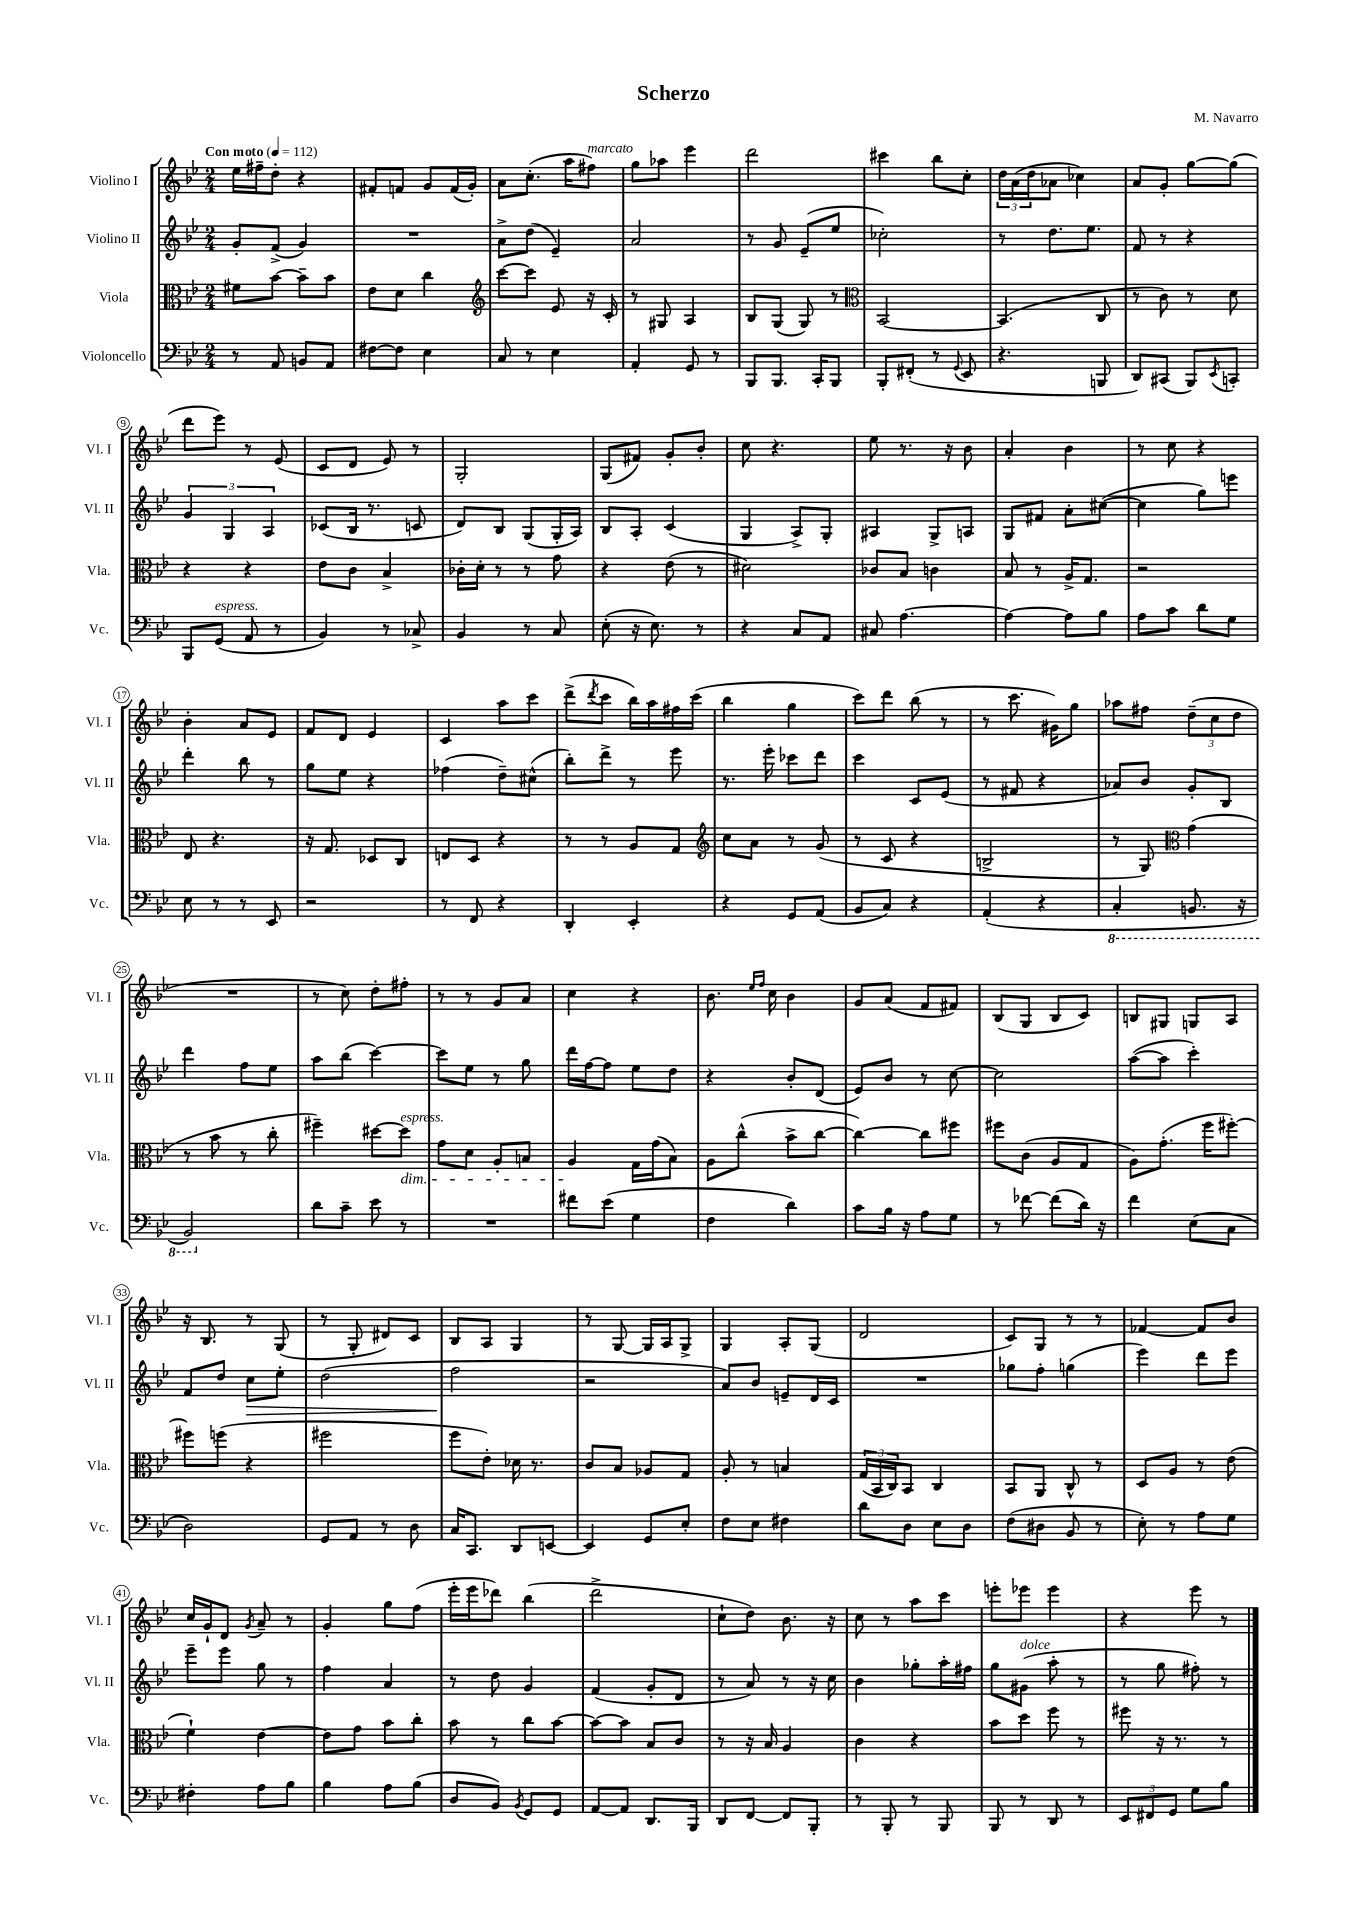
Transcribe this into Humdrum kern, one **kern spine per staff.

**kern	**kern	**kern	**dynam	**kern
*part4	*part3	*part2	*part2	*part1
*staff4	*staff3	*staff2	*staff2	*staff1
*I"Violoncello	*I"Viola	*I"Violino II	*	*I"Violino I
*I'Vc.	*I'Vla.	*I'Vl. II	*	*I'Vl. I
*clefF4	*clefC3	*clefG2	*	*clefG2
*k[b-e-]	*k[b-e-]	*k[b-e-]	*	*k[b-e-]
*M2/4	*M2/4	*M2/4	*	*M2/4
*MM112	*MM112	*MM112	*	*MM112
=1	=1	=1	=1	=1
!	!	!	!	!LO:TX:a:B:t=Con moto
8r	8f#X\L	8g'/L	.	16ee-\LL
.	.	.	.	16ff#X~\J
8AA/	[8b-\J	(8f^/J	.	8dd'\J
8BBn/L	8b-~\L]	4g/)	.	4r
8AA/J	8b-\J	.	.	.
=2	=2	=2	=2	=2
[8F#X\L	8e-\L	2r	.	8f#X'/L
8F#\J]	8d\J	.	.	8fn/J
4E-\	4cc\	.	.	8g/L
.	.	.	.	(16f/L
.	.	.	.	16g'/JJ)
=3	=3	=3	=3	=3
*	*clefG2	*	*	*
8C/	[8ccc\L	8a^\L	.	8a\L
8r	8ccc\J]	(8dd\J	.	(8.cc'\J
4E-\	8e-/	4e-~/)	.	.
.	.	.	.	16aa\KL
!	!	!	!	!LO:TX:a:i:t=marcato
.	16r	.	.	8ff#X\J)
.	16c'/	.	.	.
=4	=4	=4	=4	=4
4AA'/	8r	2a/	.	8gg\L
.	8G#X/	.	.	8aa-X\J
8GG/	4A/	.	.	4eee-\
8r	.	.	.	.
=5	=5	=5	=5	=5
8BBB-/L	8B-/L	8r	.	2ddd\
8.BBB-/J	(8G/J	8g/	.	.
.	8G/)	(8e-~/L	.	.
16CC'/KL	.	.	.	.
8BBB-/J	8r	8ee-/J	.	.
=6	=6	=6	=6	=6
*	*clefC3	*	*	*
8BBB-'/L	[2BB-/	2cc-X'\)	.	4ccc#X\
(8FF#X'/J	.	.	.	.
8r	.	.	.	8bb-\L
8qqGG/	.	.	.	.
8EE-/	.	.	.	8cc'\J
=7	=7	=7	=7	=7
4.r	(4.BB-/]	8r	.	24dd\LL
.	.	.	.	(24a\
.	.	.	.	24dd\J
.	.	8.dd\L	.	8a-X\J
.	.	.	.	4cc-X\)
.	.	8.ee-\J	.	.
8BBBn/	8C/	.	.	.
=8	=8	=8	=8	=8
8DD/L)	8r	8f/	.	8a/L
(8CC#X/J	8c\)	8r	.	8g'/J
8BBB-/L)	8r	4r	.	[8gg\L
8qEE-/	.	.	.	.
8CCn'/J	8d\	.	.	(8gg\J]
!!LO:LB:g=z
=9	=9	=9	=9	=9
8BBB-/L	4r	6g/	.	8ddd\L
!LO:TX:a:i:t=espress.	!	!	!	!
(8GG/J	.	.	.	8eee-\J)
.	.	6G/	.	.
8AA/	4r	.	.	8r
.	.	6A/	.	.
8r	.	.	.	(8e-/
=10	=10	=10	=10	=10
4BB-/)	8e-\L	(8c-X/L	.	8c/L
.	8c\J	16B-/Jk	.	8d/J
.	.	8.r	.	.
8r	4B-^/	.	.	8e-/)
8C-X^/	.	8cn/	.	8r
=11	=11	=11	=11	=11
4BB-/	16c-X'\LL	8d/L)	.	2G'/
.	16d'\JJ	.	.	.
.	8r	8B-/J	.	.
8r	8r	(8G/L	.	.
8C/	8g\	16G'/L	.	.
.	.	16A/JJ)	.	.
=12	=12	=12	=12	=12
(8E-'\	4r	8B-/L	.	(8G/L
16r	.	8A'/J	.	8f#X/J)
8.E-\)	.	.	.	.
.	(8e-\	(4c/	.	8g'/L
8r	8r	.	.	8b-'/J
=13	=13	=13	=13	=13
4r	2d#X\)	4G/	.	8cc\
.	.	.	.	4.r
8C/L	.	8A^/L)	.	.
8AA/J	.	8G'/J	.	.
=14	=14	=14	=14	=14
8C#X/	8c-X/L	4A#X/	.	8ee-\
[4.A\	8B-/J	.	.	8.r
.	4cn\	8G^/L	.	.
.	.	.	.	16r
.	.	8An/J	.	8b-\
=15	=15	=15	=15	=15
4A\_	8B-/	8G/L	.	4a'/
.	8r	8f#X/J	.	.
8A\L]	16A^/KL	8a'\L	.	4b-\
.	8.G/J	.	.	.
8B-\J	.	([8cc#X\J	.	.
=16	=16	=16	=16	=16
8A\L	2r	4cc#\]	.	8r
8c\J	.	.	.	8cc\
8d\L	.	8gg\L)	.	4r
8G\J	.	8eeen\J	.	.
!!LO:LB:g=z
=17	=17	=17	=17	=17
8E-\	8E-/	4ddd'\	.	4b-'\
8r	4.r	.	.	.
8r	.	8bb-\	.	8a/L
8EE-/	.	8r	.	8e-/J
=18	=18	=18	=18	=18
2r	16r	8gg\L	.	8f/L
.	8.G/	.	.	.
.	.	8ee-\J	.	8d/J
.	8D-X/L	4r	.	4e-/
.	8C/J	.	.	.
=19	=19	=19	=19	=19
8r	8En/L	(4ff-X\	.	4c/
8FF/	8D/J	.	.	.
4r	4r	8dd~\L)	.	8aa\L
.	.	(8cc#X^^\J	.	8ccc\J
=20	=20	=20	=20	=20
4DD'/	8r	8bb-'\L)	.	(8ddd^\L
.	.	.	.	8qddd/
.	8r	8ddd^\J	.	8ccc\J
4EE-'/	8A/L	8r	.	16bb-\LL)
.	.	.	.	16aa\
.	8G/J	8eee-\	.	16ff#X\
.	.	.	.	(16ccc\JJ
=21	=21	=21	=21	=21
*	*clefG2	*	*	*
4r	8cc\L	8.r	.	4bb-\
.	8a\J	.	.	.
.	.	16eee-'\	.	.
8GG/L	8r	8ccc-X\L	.	4gg\
(8AA/J	(8g/	8ddd\J	.	.
=22	=22	=22	=22	=22
8BB-/L	8r	4ccc\	.	8ccc\L)
8C/J)	8c/	.	.	8ddd\J
4r	4r	8c/L	.	(8bb-\
.	.	(8e-/J	.	8r
=23	=23	=23	=23	=23
(4AA'/	2Bn^/	8r	.	8r
.	.	8f#X/	.	8.ccc\
4r	.	4r	.	.
.	.	.	.	16g#X\KL)
.	.	.	.	8gg\J
=24	=24	=24	=24	=24
*8ba	*	*	*	*
4CC'/	8r	8a-X/L)	.	8aa-X\L
.	8G/)	8b-/J	.	8ff#X\J
*	*clefC3	*	*	*
8.BBBn/	(4g\	8g'/L	.	(12dd~\L
.	.	.	.	12cc\
.	.	8B-/J	.	.
.	.	.	.	12dd\J
16r	.	.	.	.
!!LO:LB:g=z
=25	=25	=25	=25	=25
2BBB-/)	8r	4ddd\	.	2r
.	8b-\	.	.	.
.	8r	8ff\L	.	.
.	8cc'\	8ee-\J	.	.
=26	=26	=26	=26	=26
*X8ba	*	*	*	*
8d\L	4ff#X~\)	8aa\L	.	8r
8c~\J	.	(8bb-\J	.	8cc\)
8e-\	[8dd#X\L	[4ccc\)	.	8dd'\L
!	!LO:TX:a:i:t=espress.	!	!	!
!	!LO:TX:b:i:t=dim.	!	!	!
8r	8dd#\J]	.	.	8ff#X'\J
=27	=27	=27	=27	=27
2r	8g\L	8ccc\L]	.	8r
.	8d\J	8ee-\J	.	8r
.	8A'/L	8r	.	8g/L
.	8Bn/J	8gg\	.	8a/J
=28	=28	=28	=28	=28
8f#X\L	4A/	16ddd\LL	.	4cc\
.	.	[16ff\J	.	.
(8e-\J	.	8ff\J]	.	.
4G\	16G\LL	8ee-\L	.	4r
.	(16g\J	.	.	.
.	8B-\J)	8dd\J	.	.
=29	=29	=29	=29	=29
4F\	8A\L	4r	.	8.b-\
.	(8cc^^\J	.	.	.
.	.	.	.	16qqee-/LL
.	.	.	.	16qqff/JJ
.	.	.	.	16cc\
4d\)	8b-^\L	8b-'/L	.	4b-\
.	[8cc\J	(8d/J	.	.
=30	=30	=30	=30	=30
8c\L	4cc\_)	8e-/L)	.	8g/L
16B-\Jk	.	8b-/J	.	(8a/J
16r	.	.	.	.
8A\L	8cc\L]	8r	.	8f/L
8G\J	8ff#X\J	[8cc\	.	8f#X/J)
=31	=31	=31	=31	=31
8r	8ff#X\L	2cc\]	.	(8B-/L
[8f-X\	(8c\J	.	.	8G/J
(8f-\L]	8A/L	.	.	8B-/L
16d\Jk)	8G/J	.	.	8c/J)
16r	.	.	.	.
=32	=32	=32	=32	=32
4f\	8A\L)	([8aa\L	.	8Bn/L
.	(8.g'\J	8aa\J]	.	8G#X/J
(8E-\L	.	4ccc'\)	.	8Gn/L
.	16ff\KL	.	.	.
8C\J	[8ff#X'\J)	.	.	8A/J
!!LO:LB:g=z
=33	=33	=33	=33	=33
2D\)	8ff#X\L]	8f/L	.	16r
.	.	.	.	8.B-/
.	(8ffn\J	8dd/J	.	.
!	!	!	!LO:HP:b	!
.	4r	8cc\L	>	8r
.	.	8ee-'\J	.	(8G/
=34	=34	=34	=34	=34
8GG/L	2ff#X\	(2dd\	.	8r
8AA/J	.	.	.	8G'/
8r	.	.	.	8d#X/L)
8D\	.	.	.	8c/J
=35	=35	=35	=35	=35
16C/KL	8ff\L	2ff\	.	8B-/L
8.CC/J	.	.	.	.
.	8e-'\J)	.	.	8A/J
8DD/L	16d-X\	.	.	4G/
.	8.r	.	.	.
[8EEn/J	.	.	.	.
.	.	.	]	.
=36	=36	=36	=36	=36
4EE/]	8c/L	2r	.	8r
.	8B-/J	.	.	[8G/
8GG/L	8A-X/L	.	.	16G/LL]
.	.	.	.	16A/J
8E-'/J	8G/J	.	.	8G^/J
=37	=37	=37	=37	=37
8F\L	8A'/	8a/L)	.	4G/
8E-\J	8r	8b-/J	.	.
4F#X\	4Bn/	8en~/L	.	8A'/L
.	.	16d/L	.	(8G/J
.	.	16c/JJ	.	.
=38	=38	=38	=38	=38
8d\L	(24G/LL	2r	.	2d/
.	24BB-/	.	.	.
.	24C/J)	.	.	.
8D\J	8BB-/J	.	.	.
8E-\L	4C/	.	.	.
8D\J	.	.	.	.
=39	=39	=39	=39	=39
(8F\L	8BB-/L	8gg-X\L	.	8c/L)
8D#X\J	8AA/J	8ff'\J	.	8G/J
8BB-/	8C^^/	(4ggn\	.	8r
8r	8r	.	.	8r
=40	=40	=40	=40	=40
8E-'\)	8D/L	4eee-\)	.	[4f-X/
8r	8A/J	.	.	.
8A\L	8r	8ddd\L	.	8f-/L]
8G\J	(8e-\	8eee-\J	.	8b-/J
!!LO:LB:g=z
=41	=41	=41	=41	=41
4F#X'\	4f`\)	8eee-~\L	.	16cc/LL
.	.	.	.	16g`/J
.	.	8eee-\J	.	8d/J
.	.	.	.	8qg/
8A\L	[4e-\	8gg\	.	8a~/
8B-\J	.	8r	.	8r
=42	=42	=42	=42	=42
4B-\	8e-\L]	4ff\	.	4g'/
.	8g\J	.	.	.
8A\L	8b-\L	4a/	.	8gg\L
(8B-\J	8cc'\J	.	.	(8ff\J
=43	=43	=43	=43	=43
8D/L	8b-\	8r	.	16eee-'\LL
.	.	.	.	16eee-\J
8BB-/J)	8r	8dd\	.	8ddd-X\J)
8qBB-/	.	.	.	.
8GG/L	8cc\L	4g/	.	(4bb-\
8GG/J	[8b-\J	.	.	.
=44	=44	=44	=44	=44
[8AA/L	8b-\L_	(4f/	.	2ddd^\
8AA/J]	8b-\J]	.	.	.
8.DD/L	8B-/L	8g'/L	.	.
.	8c/J	8d/J	.	.
16BBB-/Jk	.	.	.	.
=45	=45	=45	=45	=45
8DD/L	8r	8r	.	8cc`\L
[8FF/J	16r	8a/)	.	8dd\J)
.	16B-/	.	.	.
8FF/L]	4A/	8r	.	8.b-\
8BBB-'/J	.	16r	.	.
.	.	16cc\	.	16r
=46	=46	=46	=46	=46
8r	4c\	4b-\	.	8cc\
8BBB-'/	.	.	.	8r
8r	4r	8gg-X'\L	.	8aa\L
8BBB-/	.	16aa'\L	.	8ccc\J
.	.	16ff#X\JJ	.	.
=47	=47	=47	=47	=47
8BBB-/	8b-\L	8gg\L	.	8eeen'\L
!	!	!LO:TX:a:i:t=dolce	!	!
8r	8dd\J	(8g#X\J	.	8eee-X\J
8DD/	8ff\	8aa'\	.	4eee-\
8r	8r	8r	.	.
=48	=48	=48	=48	=48
12EE-/L	8ff#X\	8r	.	4r
12FF#X/	.	.	.	.
.	16r	8gg\	.	.
12GG/J	.	.	.	.
.	8.r	.	.	.
8G\L	.	8ff#X'\)	.	8eee-\
8B-\J	8r	8r	.	8r
==	==	==	==	==
*-	*-	*-	*-	*-
